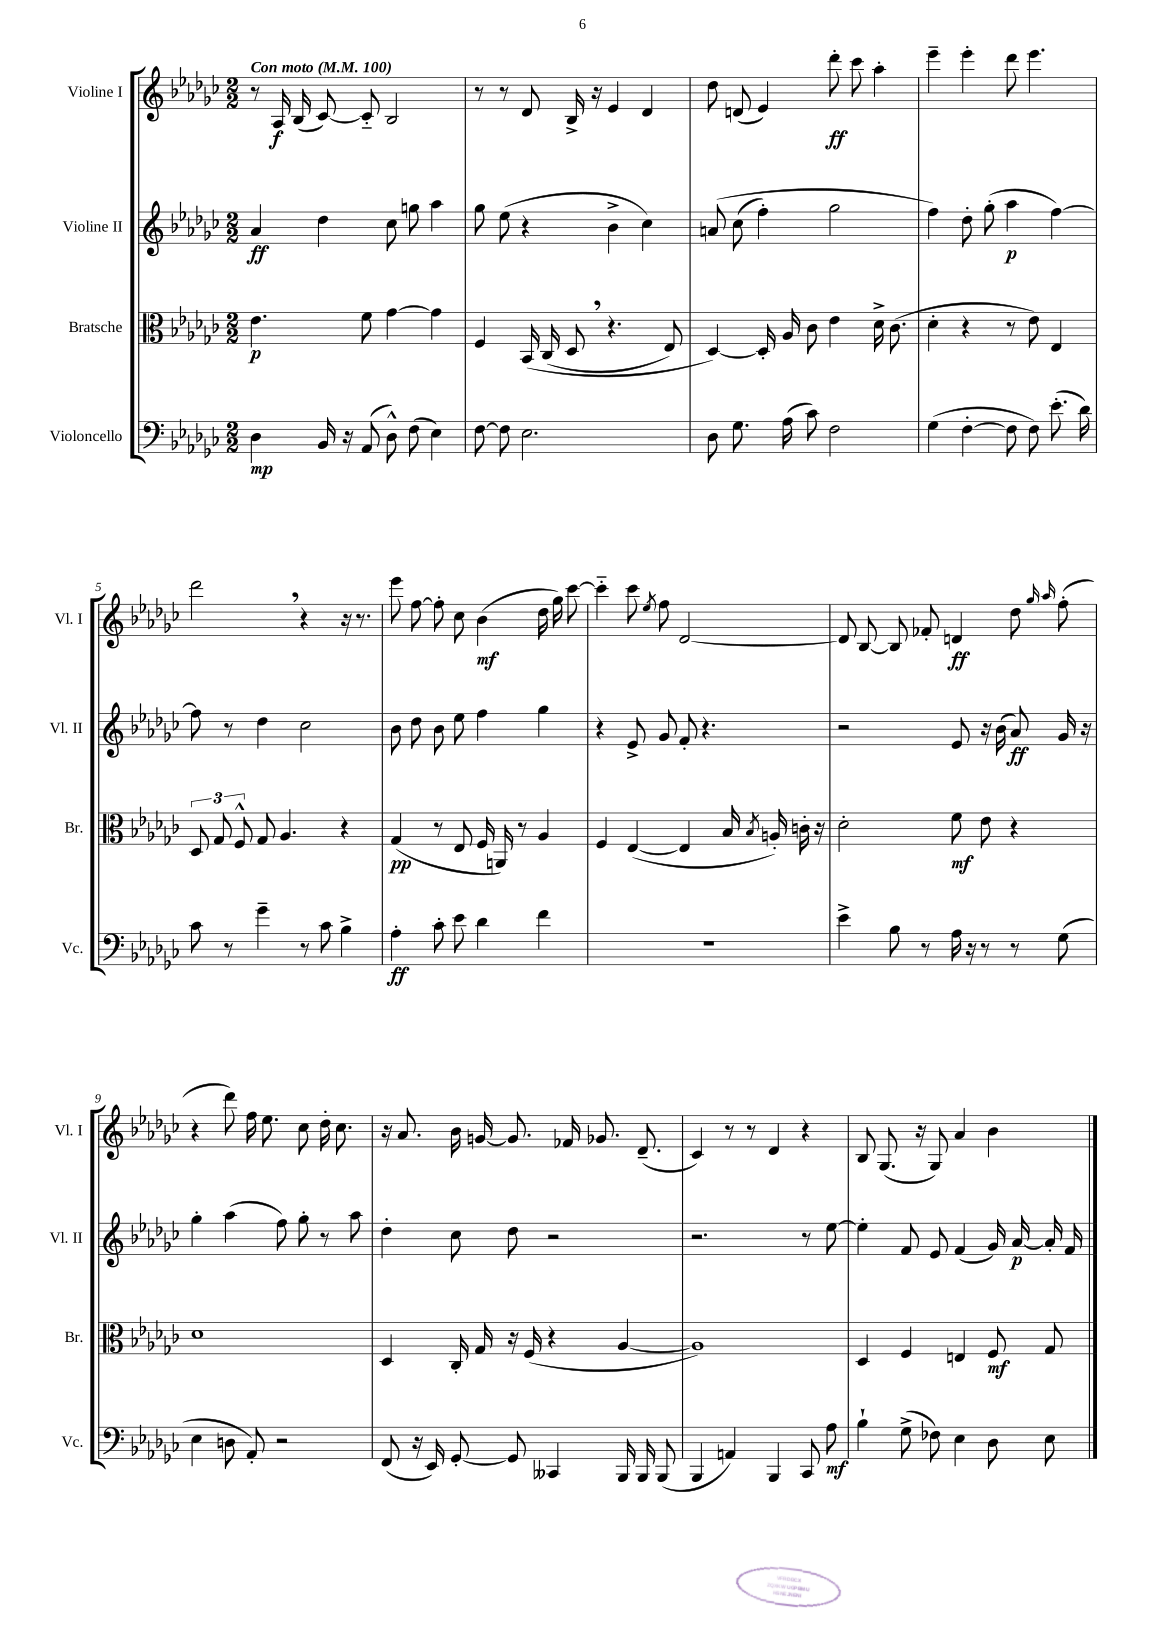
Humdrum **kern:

**kern	**kern	**kern	**kern
*staff4	*staff3	*staff2	*staff1
*clefF4	*clefC3	*clefG2	*clefG2
*k[b-e-a-d-g-c-]	*k[b-e-a-d-g-c-]	*k[b-e-a-d-g-c-]	*k[b-e-a-d-g-c-]
*M2/2	*M2/2	*M2/2	*M2/2
*MM100	*MM100	*MM100	*MM100
4D-\	4.e-\	4a-/	8r
.	.	.	16A-/
.	.	.	(16B-/
16BB-/	.	4dd-\	[8c-/)
16r	.	.	.
(8AA-/	8f\	.	8c-'~/]
8D-^^\)	[4g-\	8cc-\	2B-/
(8F\	.	8gg\	.
4E-\)	4g-\]	4aa-\	.
=	=	=	=
[8F\	4F/	8gg-\	8r
8F\]	.	(8ee-\	8r
2.E-\	&(16BB-/	4r	8d-/
.	(16C-/	.	.
.	8D-/	.	16B-^/
.	.	.	16r
.	4.r	4b-^\	4e-/
.	.	4cc-\)	4d-/
.	8E-/)	.	.
=	=	=	=
8D-\	[4D-/&)	&(8a/	8dd-\
8.G-\	.	(8cc-\	(8d/
.	16D-'/]	4ff'\)	4e-/)
(16A-\	16A-/	.	.
8c-\)	8c-\	.	.
2F\	4e-\	2gg-\	8ddd-'\
.	.	.	8ccc-\
.	16d-^\	.	4aa-'\
.	(8.c-\	.	.
=	=	=	=
(4G-\	4d-'\	4ff\&)	4eee-~\
[4F'\	4r	8dd-'\	4eee-'\
.	.	(8gg-'\	.
8F\]	8r	4aa-\	8ddd-\
8F\)	8e-\)	.	4.eee-\
(8.e-'\	4E-/	[4ff\)	.
16d-\)	.	.	.
=	=	=	=
8c-\	12D-/	8ff\]	2ddd-\
.	12G-/	.	.
8r	.	8r	.
.	12F^^/	.	.
4g-~\	8G-/	4dd-\	.
.	4.A-/	.	.
8r	.	2cc-\	4r
8c-\	.	.	.
4B-^\	4r	.	16r
.	.	.	8.r
=	=	=	=
4A-'\	(4G-/	8b-\	8eee-\
.	.	8dd-\	[8ff\
8c-'\	8r	8b-\	8ff'\]
8e-\	8E-/	8ee-\	8cc-\
4d-\	16F/	4ff\	(4b-\
.	16AA/)	.	.
.	8r	.	.
4f\	4A-/	4gg-\	16dd-\
.	.	.	16gg-\)
.	.	.	[8ccc-\
=	=	=	=
1r	4F/	4r	4ccc-'~\]
.	([4E-/	8e-^/	8ccc-\
.	.	.	8qee-/
.	.	8g-/	8ff\
.	4E-/]	8f'/	[2d-/
.	.	4.r	.
.	16B-/	.	.
.	8qB-/	.	.
.	16A'/)	.	.
.	16c'\	.	.
.	16r	.	.
=	=	=	=
4e-^\	2d-'\	2r	8d-/]
.	.	.	[8B-/
8B-\	.	.	8B-/]
8r	.	.	8f-'/
16A-\	8f\	8e-/	4d/
16r	.	.	.
8r	8e-\	16r	.
.	.	(16b-\	.
8r	4r	8a-/)	8dd-\
.	.	.	16qqgg-/
.	.	.	16qqaa-/
(8G-\	.	16g-/	(8ff'\
.	.	16r	.
=	=	=	=
4E-\	1d-	4gg-'\	4r
8D\	.	(4aa-\	8ddd-\)
8AA-'/)	.	.	16ff\
.	.	.	8.ee-\
2r	.	8ff\)	.
.	.	8gg-'\	8cc-\
.	.	8r	16dd-'\
.	.	.	8.cc-\
.	.	8aa-\	.
=	=	=	=
(8FF/	4D-/	4dd-'\	16r
.	.	.	8.a-/
16r	.	.	.
16EE-/)	.	.	.
[8GG-'/	16C-'/	8cc-\	16b-\
.	16G-/	.	[16g/
8GG-/]	16r	8dd-\	8.g/]
.	(16F/	.	.
4CC--/	4r	2r	.
.	.	.	16f-/
.	.	.	8.g-/
16BBB-/	[4A-/	.	.
16BBB-/	.	.	(8.d-~/
(8BBB-/	.	.	.
=	=	=	=
4BBB-/	1A-])	2.r	4c-/)
4AA/)	.	.	8r
.	.	.	8r
4BBB-/	.	.	4d-/
8CC-/	.	8r	4r
8A-\	.	[8ee-\	.
=	=	=	=
4B-`\	4D-/	4ee-'\]	8B-/
.	.	.	(8.G-/
(8G-^\	4F/	8f/	.
.	.	.	16r
8F-\)	.	8e-/	8G-/)
4E-\	4E/	(4f/	4a-/
8D-\	8F/	16g-/)	4b-\
.	.	[16a-/	.
8E-\	8G-/	16a-'/]	.
.	.	16f/	.
==	==	==	==
*-	*-	*-	*-
